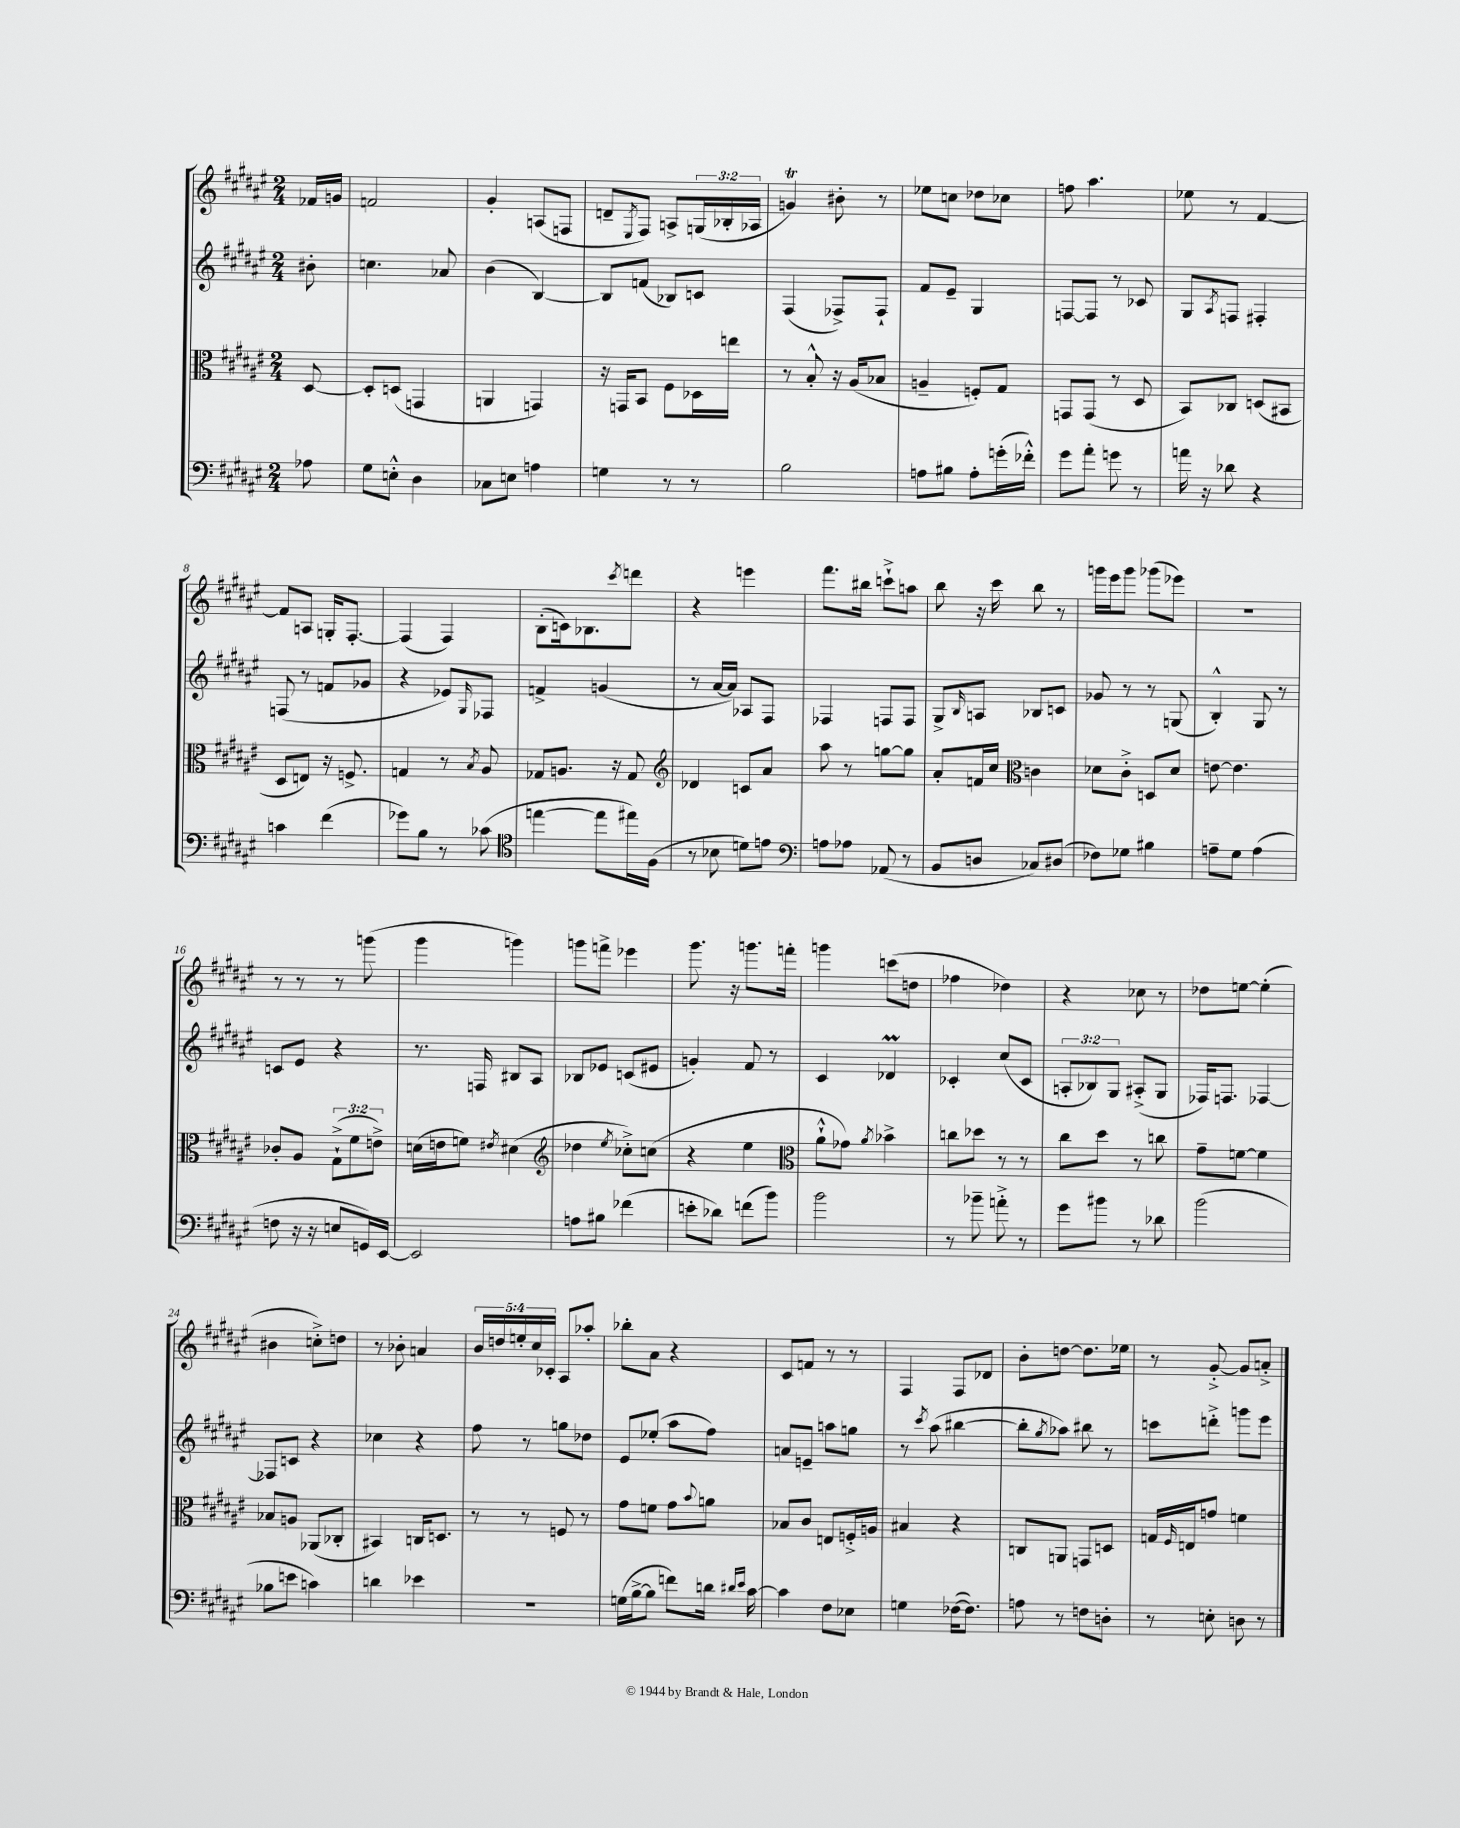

**kern	**kern	**kern	**kern
*part4	*part3	*part2	*part1
*staff4	*staff3	*staff2	*staff1
*clefF4	*clefC3	*clefG2	*clefG2
*k[f#c#g#d#a#e#]	*k[f#c#g#d#a#e#]	*k[f#c#g#d#a#e#]	*k[f#c#g#d#a#e#]
*M2/4	*M2/4	*M2/4	*M2/4
=	=	=	=
8A-X\	[8D#/	8b#X'\	16f-X/LL
.	.	.	16gn/JJ
=1	=1	=1	=1
8G#\L	8D#'/L]	4.ccn\	2fn/
8En'^^\J	(8Dn/J	.	.
4D#\	4GGn/	.	.
.	.	8a-X/	.
=2	=2	=2	=2
8C-X\L	4AAn/	(4b\	4g#'/
8En\J	.	.	.
4An\	4GGn/)	[4B/)	(8An/L
.	.	.	8Fn/J
=3	=3	=3	=3
4Gn\	16r	8B/L]	8dn~/L
.	16GGn/KL	.	.
.	.	.	8qE#/
.	8BB/J	(8fn/J	8F#/J)
8r	8F#\L	8B-X/L)	8An^/L
8r	16D-X\L	8cn/J	(24Gn/L
.	.	.	24B-X'/
.	16een\JJ	.	.
.	.	.	24A-X/JJ
=4	=4	=4	=4
2B\	8r	(4F#/	4gnT/)
.	8B'^^/	.	.
.	16r	8F-X^/L)	8b#X'\
.	(16A#/KL	.	.
.	8B-X/J	8F-`/J	8r
=5	=5	=5	=5
8An\L	4An~/	8f#/L	8ee-X\L
8B#X\J	.	8e#~/J	8ccn\J
8A'\L	8Fn'/L)	4G#/	8dd-X\L
(16gn'\L	8G#/J	.	8cc-X\J
16f-X'^^\JJ)	.	.	.
=6	=6	=6	=6
8g#\L	8GGn/L	[8Fn/L	8ffn\
8a#'\J	(8GG/J	8F/J]	4.aa#\
8gn\	8r	8r	.
8r	8D#/	8c-X/	.
=7	=7	=7	=7
16an\	8BB/L)	8G#/L	8ee-X\
16r	.	.	.
.	.	8qA#/	.
8d-X\	8C-X/J	8Fn/J	8r
4r	(8Dn/L	4F#X'/	[4f#/
.	8BB#X/J	.	.
!!LO:LB:g=z
=8	=8	=8	=8
4cn\	8D#/L	(8Fn/	8f#/L]
.	8En/J)	8r	8An/J
(4f#\	16r	8fn/L	16Gn'/KL
.	8.Fn^/	.	[8.F#'/J
.	.	8g-X/J	.
=9	=9	=9	=9
8g-X\L)	4Gn/	4r	(4F#/]
8B\J	.	.	.
8r	8r	8e-X/L)	4F#/)
.	8qB/	16qqG#/	.
(8c-X\	8A#/	8F-X/J	.
=10	=10	=10	=10
*clefC4	*	*	*
[4een\	8G-X/L	4fn^/	(8B'\L
.	8.An/J	.	16cn\k)
.	.	.	8.B-X\
8ee\L]	.	(4gn/	.
.	16r	.	.
.	.	.	8qccc#/
16ee#X\L)	8G-/	.	8dddn\J
(16F#\JJ	.	.	.
=11	=11	=11	=11
*	*clefG2	*	*
8r	4d-X/	8r	4r
8B-X\	.	[16a#/LL	.
.	.	16a#/JJ])	.
8dn\L)	8cn/L	8A-X/L	4eeen\
8en\J	8a#/J	8F#/J	.
=12	=12	=12	=12
*clefF4	*	*	*
8An\L	8aa#\	4F-X/	8.fff#\L
8A-X\J	8r	.	.
.	.	.	16bb#X\Jk
(8AA-X/	[8ggn\L	8Fn/L	8cccn`^\L
8r	8gg\J]	8F/J	8aan\J
=13	=13	=13	=13
8BB/L	8a#'/L	8G#^/L	8bb\
.	.	16qqB/	.
8Dn/J	16fn/L	8An/J	16r
.	16cc#/JJ	.	16ccc#\
*	*clefC3	*	*
8C-X/L)	4cn\	8B-X/L	8bb\
(8D#X/J	.	8cn/J	8r
=14	=14	=14	=14
8F-X\L)	8d-X\L	8g-X/	16gggn\LL
.	.	.	16eee#\J
8G-X\J	8c#'^\J	8r	8ggg\J
4B#X\	8Dn/L	8r	(8ggg-X\L
.	8d-/J	(8Gn/	8eee-X\J)
=15	=15	=15	=15
8An~\L	[8en\	4B'^^/)	2r
8G#\J	4.e\]	.	.
(4A\	.	8G#/	.
.	.	8r	.
!!LO:LB:g=z
=16	=16	=16	=16
8Fn\	8c-X'/L	8cn/L	8r
16r	8A#/J	8e#/J	8r
16r	.	.	.
8En/L	(12G#`^\L	4r	8r
.	12f#\	.	.
16GGn/L)	.	.	(8gggn\
.	12en^\J)	.	.
[16EE#/JJ	.	.	.
=17	=17	=17	=17
2EE#/]	(16dn\LL	8.r	4ggg#\
.	16en\J	.	.
.	8fn\J)	.	.
.	.	16Fn/	.
.	8qe#X/	.	.
.	(4d#X\	8B#X/L	4gggn\)
.	.	8A#/J	.
=18	=18	=18	=18
*	*clefG2	*	*
8An\L	4dd-X\	8B-X/L	8gggn\L
8B#X\J	.	8e-X/J	8fffn^\J
.	8qee#/	.	.
(4f-X\	8cc-X'^\L)	(8cn/L	4eee-X\
.	(8ccn\J	8e#X/J	.
=19	=19	=19	=19
8en'\L	4r	4gn'/)	8.ggg#\
8d-X\J)	.	.	.
.	.	.	16r
(8fn\L	4ee#\	8f#/	8.gggn\L
8b\J)	.	8r	.
.	.	.	16fffn'\Jk
=20	=20	=20	=20
*	*clefC3	*	*
2b\	8a#`^^\L	4c#/	4gggn\
.	8g-X\J)	.	.
.	8qa#/	.	.
.	4b-X^\	4d-XM/	(8cccn\L
.	.	.	8ddn\J
=21	=21	=21	=21
8r	8ccn\L	4c-X'/	4ff-X\
8b-X~\	8dd-X\J	.	.
8an'^\	8r	(8cc#/L	4dd-X\)
8r	8r	8c-/J	.
=22	=22	=22	=22
8g#\L	8cc#\L	12An'/L	4r
.	.	12B-X/)	.
8b#X\J	8dd#\J	.	.
.	.	12G#/J	.
8r	8r	(8A#X'^/L	8cc-X\
8d-X\	8ccn\	8G#/J	8r
=23	=23	=23	=23
(2b\	8g#~\L	16F-X/KL)	8dd-X\L
.	.	8.Fn/J	.
.	[8fn\J	.	[8een\J
.	4f\]	[4F-X/	(4ee'\]
!!LO:LB:g=z
=24	=24	=24	=24
8B-X\L	8B-X/L	8F-X/L]	4b#X\
8en\J	8An/J	8cn/J	.
4cn\)	(8AA-X/L	4r	8ccn'^\L)
.	8C-X'/J	.	8ddn\J
=25	=25	=25	=25
4dn\	4BB#X/)	4cc-X\	8r
.	.	.	8b-X'\
4e-X\	16Cn/KL	4r	4an/
.	8.Dn/J	.	.
=26	=26	=26	=26
2r	8r	8ff#\	20b/LL
.	.	.	20ddn/
.	.	.	20een'/
.	8r	8r	.
.	.	.	20cc#/
.	.	.	20c-X'/JJ
.	8Fn/	8ggn\L	8A#/L
.	8r	8dd-X\J	8aa-X'/J
=27	=27	=27	=27
(16Gn\LL	8g#\L	8e#/L	8bb-X'\L
[16B^\J	.	.	.
8B\J]	8fn\J	(8ee-X'/J	8a#\J
8fn\L)	8g#\L	8aa#\L	4r
.	8qqb/	.	.
16dn\Jk	8an\J	8ff#\J)	.
16qqd#X/LL	.	.	.
16qqe#/JJ	.	.	.
[16c#\	.	.	.
=28	=28	=28	=28
4c#\]	8B-X/L	8an/L	8c#/L
.	8c#/J	8en~/J	8fn/J
8F#\L	8En/L	8aan\L	8r
8E-X\J	16Fn'^/L	8ggn\J	8r
.	16An/JJ	.	.
=29	=29	=29	=29
4Gn\	4B#X/	8r	4F#/
.	.	8qccc#/	.
.	.	(8aa#\	.
([16F-X\KL	4r	[4bb#X\	8F#/L
8.F-\J])	.	.	.
.	.	.	8d-X/J
=30	=30	=30	=30
8An\	8Cn/L	8bb#'\L]	8b'\L
.	.	8qgg#/	.
8r	8AAn/J	8aa-X\J)	[8ddn\J
8Fn\L	8GGn/L	8bb#X\	8.dd\L]
8Dn'\J	8Dn/J	8r	.
.	.	.	16ee-X\Jk
=31	=31	=31	=31
8r	16Gn/LL	8cccn\L	8r
.	16qqF#/	.	.
.	16En/J	.	.
8En'\	8gn/J	8dddn'^\J	[8g#'^/
8Dn\	4fn\	8gggn\L	8g#/L]
8r	.	8eee#\J	8an'^/J
==	==	==	==
*-	*-	*-	*-
